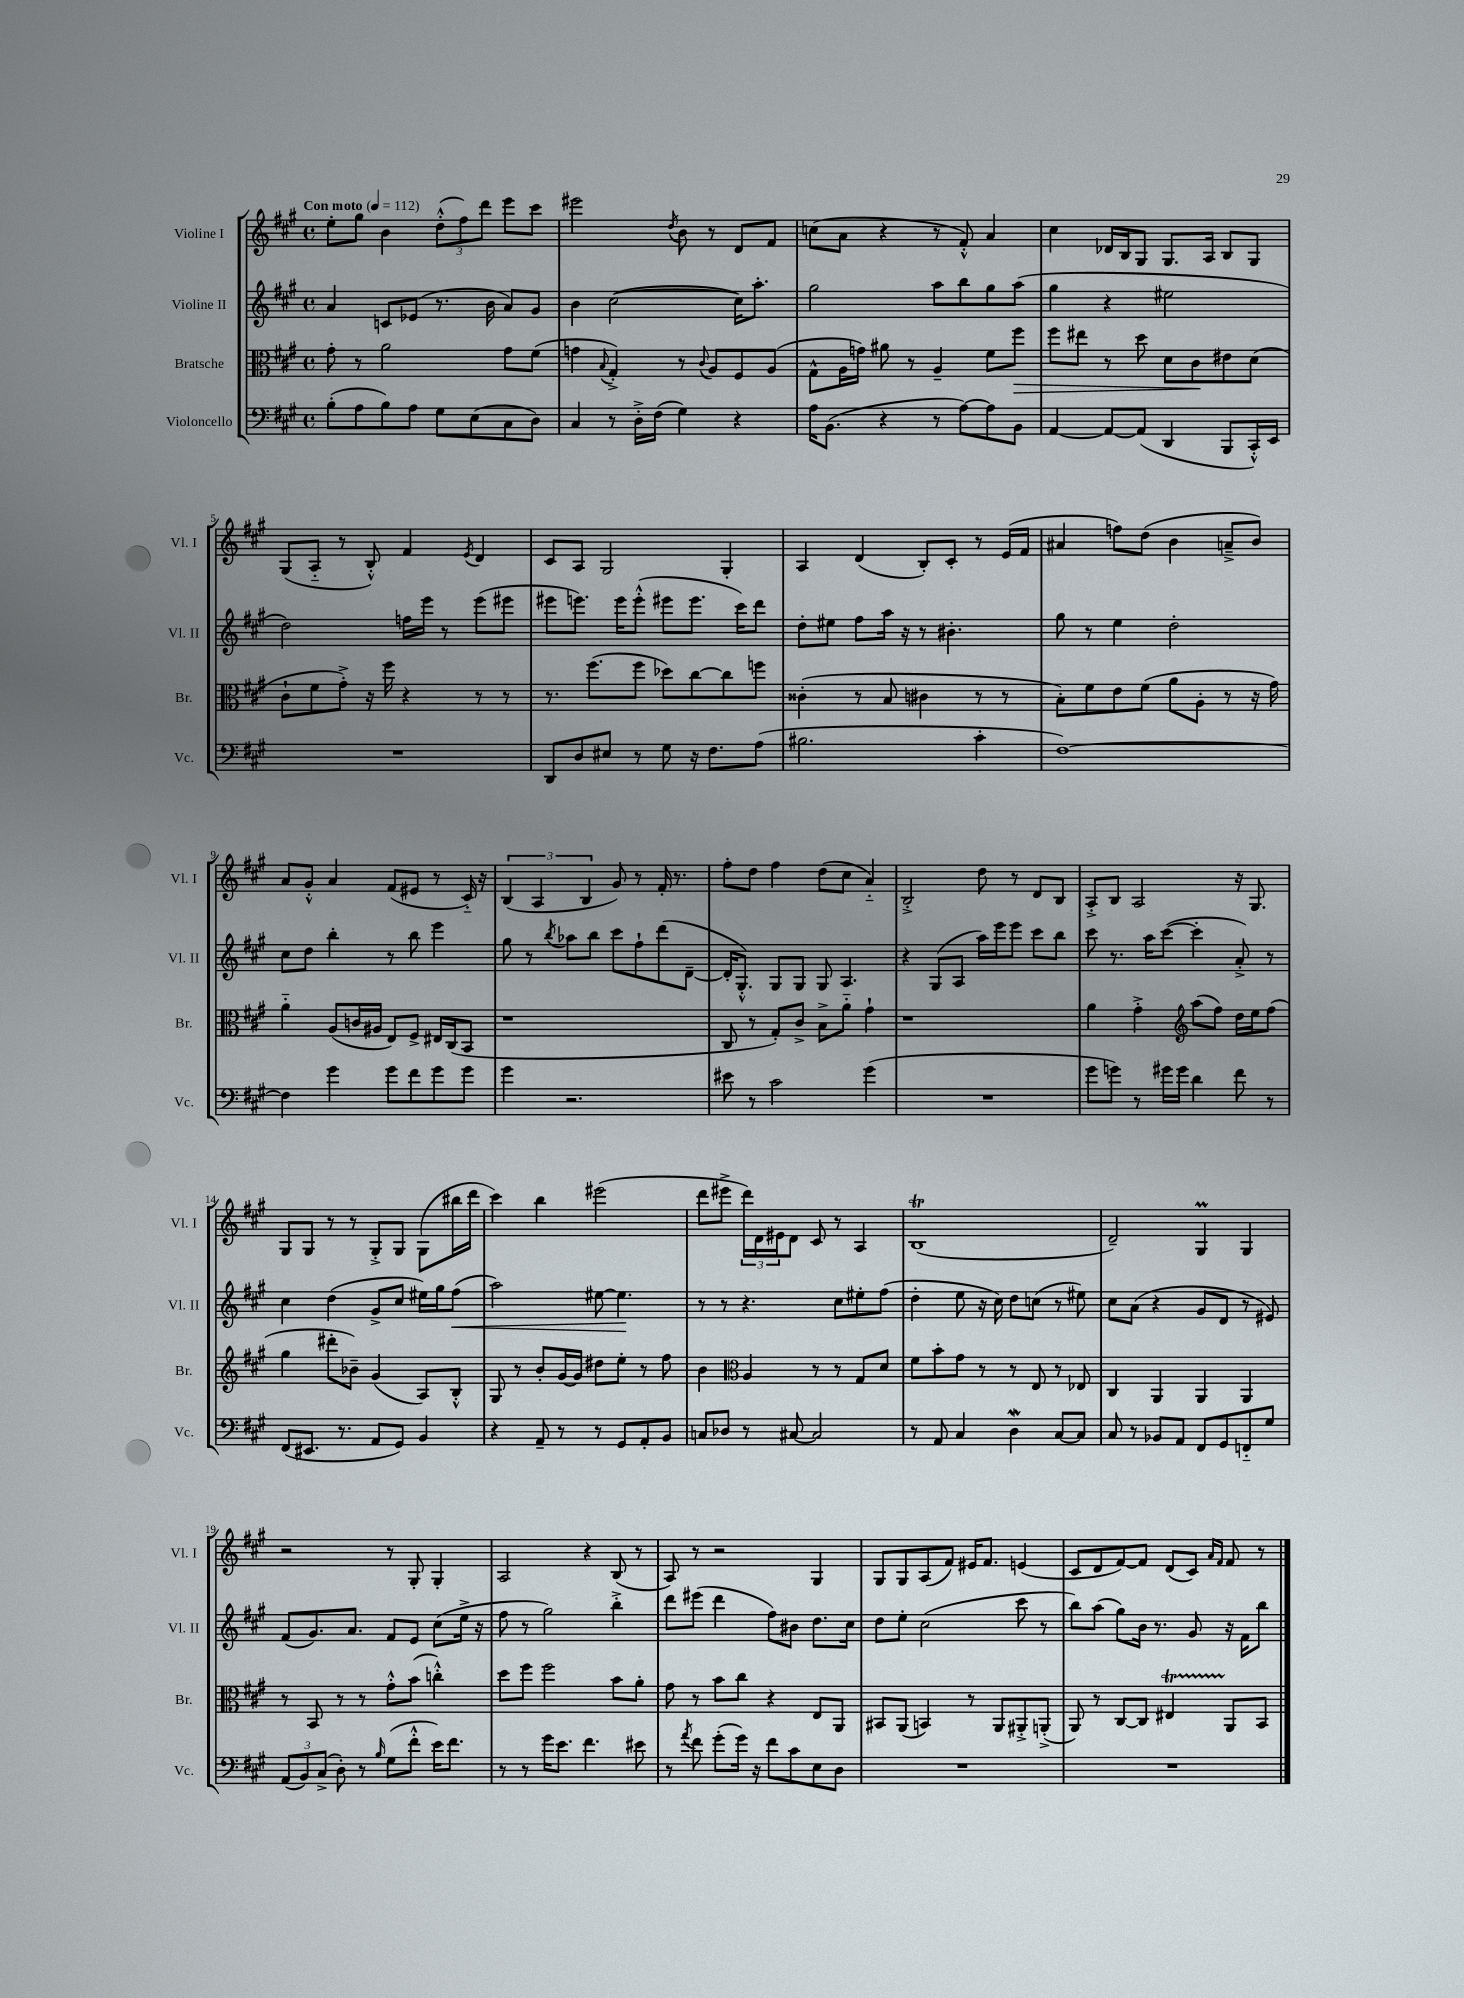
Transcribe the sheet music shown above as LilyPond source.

<<
\new StaffGroup <<
\new Staff = "s0" \with { instrumentName = "Violine I" shortInstrumentName = "Vl. I" } {
    \clef treble \key a \major \defaultTimeSignature \time 4/4 \tempo "Con moto" 4 = 112
    e''8-. gis''8 b'4 \tuplet 3/2 { d''8-.-^( fis''8) d'''8 } e'''8 cis'''8 |
    eis'''2 \acciaccatura { d''8 } b'8 r8 d'8 fis'8 |
    c''8( a'8 r4 r8 fis'8-.-^) a'4 |
    cis''4 des'16 b16 gis8 gis8. a16 b8 gis8 |
    gis8( a8-_ r8 b8-.-^) fis'4 \acciaccatura { e'8 } d'4 |
    cis'8 a8 gis2 gis4-. |
    a4 d'4( b8-.) cis'8-. r8 e'16( fis'16 |
    ais'4 f''8) d''8( b'4 a'8---> b'8) |
    a'8 gis'8-.-^ a'4 fis'8( eis'8 r8 cis'16-_) r16 |
    \tuplet 3/2 { b4( a4 b4 } gis'8) r8 fis'16-. r8. |
    fis''8-. d''8 fis''4 d''8( cis''8 a'4-_) |
    b2-.-> d''8 r8 d'8 b8 |
    a8-.-> b8 a2 r16 gis8. |
    gis8 gis8 r8 r8 gis8-.-> gis8 gis8( bis''16 d'''16 |
    cis'''4) b''4 eis'''2( |
    d'''8 eis'''8-> \tuplet 3/2 { d'''16) d'16 eis'16 } d'8 cis'8 r8 a4 |
    b1\trill( |
    d'2--) gis4\prall gis4 |
    r2 r8 gis8-. gis4-. |
    a2 r4 b8( r8 |
    a8) r8 r2 gis4 |
    gis8 gis8 a8( fis'8) eis'16 fis'8. e'4( |
    cis'8 d'8 fis'8~) fis'8 d'8( cis'8) \grace { a'16 fis'16 } fis'8 r8 \bar "|." |
}
\new Staff = "s1" \with { instrumentName = "Violine II" shortInstrumentName = "Vl. II" } {
    \clef treble \key a \major \defaultTimeSignature \time 4/4
    a'4 c'8 ees'8( r8. b'16 a'8) gis'8 |
    b'4 cis''2~( cis''16) a''8.-. |
    gis''2 a''8 b''8 gis''8 a''8( |
    gis''4 r4 eis''2 |
    d''2) f''16 e'''16 r8 e'''8( eis'''8 |
    eis'''8 e'''8.) e'''16 e'''8-.-^( eis'''8 eis'''8. cis'''16) d'''8 |
    d''8-. eis''8 fis''8 a''16 r16 r8 bis'4.-. |
    gis''8 r8 e''4 d''2-. |
    cis''8 d''8 b''4-. r8 b''8 e'''4 |
    gis''8 r8 \acciaccatura { b''8 } aes''8 b''8 cis'''8 fis''8-! d'''8( d'8~-- |
    d'16-. gis8.-.-^) gis8 gis8 gis8 a4. |
    r4 gis8( a8 a''16) e'''16 e'''8 cis'''8 b''8 |
    cis'''8 r8. a''16 cis'''8~( cis'''4-. a'8-.->) r8 |
    cis''4 d''4( gis'8-> cis''8 eis''16) gis''16 fis''8\<( |
    a''2) eis''8~ eis''4.\! |
    r8 r8 r4. cis''8 eis''8-. fis''8( |
    d''4-. e''8 r16 cis''16) d''8 c''8( r8 eis''8) |
    cis''8 a'8( r4 gis'8 d'8 r8 eis'8) |
    fis'8( gis'8.) a'8. fis'8 e'8 cis''8( e''16-> r16 |
    fis''8 r8 gis''2) b''4-.-> |
    d'''8 eis'''8( d'''4 fis''8) bis'8 d''8. cis''16 |
    d''8 e''8-. cis''2( cis'''8 r8 |
    b''8) a''8( gis''8) b'16 r8. gis'8 r16 fis'16 b''8 \bar "|." |
}
\new Staff = "s2" \with { instrumentName = "Bratsche" shortInstrumentName = "Br." } {
    \clef alto \key a \major \defaultTimeSignature \time 4/4
    gis'8-. r8 a'2 gis'8 fis'8( |
    g'4 \appoggiatura { b8 } gis4-.->) r8 \appoggiatura { cis'8 } a8 fis8 a8( |
    gis8-^ a16 g'16) ais'8 r8 a4-- fis'8 fis''8\> |
    fis''8 eis''8 r8 d''8 d'8 cis'8\! eis'8 d'8( |
    cis'8-! fis'8 gis'8-.->) r16 fis''16 r4 r8 r8 |
    r8. fis''8.( fis''8 des''8) cis''8~ cis''8 f''8 |
    cisis'4-.( r8 b8 cis'4 r8 r8 |
    b8-.) fis'8 e'8 fis'8( a'8 a8-. r8 r16 gis'16) |
    a'4-_ a8( c'16 ais16 e8) fis8-> eis16 cis16( b,8 |
    r1 |
    cis8 r8 gis8-.) cis'8-> b8-> a'8-_ gis'4-! |
    r1 |
    a'4 gis'4-.-> \clef treble a''8( fis''8) d''16 e''16 fis''8( |
    gis''4 dis'''8-. bes'8--) gis'4( a8) b8-.-^ |
    gis8 r8 b'8-. gis'16~ gis'16 dis''8 e''8-. r8 fis''8 |
    b'4 \clef alto a4 r8 r8 gis8 d'8 |
    fis'8 b'8-. gis'8 r8 r8 e8 r8 ees8 |
    cis4 a,4 a,4 a,4 |
    r8 b,8 r8 r8 gis'8-.-^ b'8( c''4-.-^) |
    d''8 fis''8 fis''2 b'8 a'8-. |
    gis'8 r8 b'8 cis''8 r4 e8 a,8 |
    bis,8 a,8( b,4) r8 a,8 ais,8-.-> a,8-.->( |
    a,8) r8 cis8~ cis8 eis4\startTrillSpan a,8\stopTrillSpan b,8 \bar "|." |
}
\new Staff = "s3" \with { instrumentName = "Violoncello" shortInstrumentName = "Vc." } {
    \clef bass \key a \major \defaultTimeSignature \time 4/4
    b8-.( a8 b8) a8 gis8 e8( cis8 d8) |
    cis4 r8 d16-.-> fis16( gis4) r4 |
    a16 b,8.( r4 r8 a8~) a8 b,8 |
    a,4~ a,8~ a,8( d,4 b,,8 cis,16-.-^) e,16 |
    R1 |
    d,8 d8 eis8 r8 gis8 r16 fis8. a8( |
    bis2. cis'4-. |
    fis1~) |
    fis4 gis'4 gis'8 fis'8 gis'8 gis'8 |
    gis'4 r2. |
    eis'8 r8 cis'2 gis'4( |
    R1 |
    gis'8 g'8) r8 gis'16 gis'16 d'4 fis'8 r8 |
    fis,8( eis,8. r8. a,8 gis,8) b,4 |
    r4 a,8-- r8 r8 gis,8 a,8-. b,8 |
    c8 des8 r8 cis8~ cis2 |
    r8 a,8 cis4 d4\mordent cis8~ cis8 |
    cis8 r8 bes,8 a,8 fis,8 gis,8 f,8-_ gis8 |
    \tuplet 3/2 { a,8( b,8) cis8->( } d8-.) r8 \grace { b16 } gis8( fis'8-.-^ e'16) fis'8. |
    r8 r8 gis'16 e'8. fis'4. eis'8 |
    r8 \acciaccatura { a'8 } fis'8 gis'8-.( gis'16) r16 fis'8 cis'8 e8 d8 |
    R1 |
    R1 \bar "|." |
}
>>
>>
